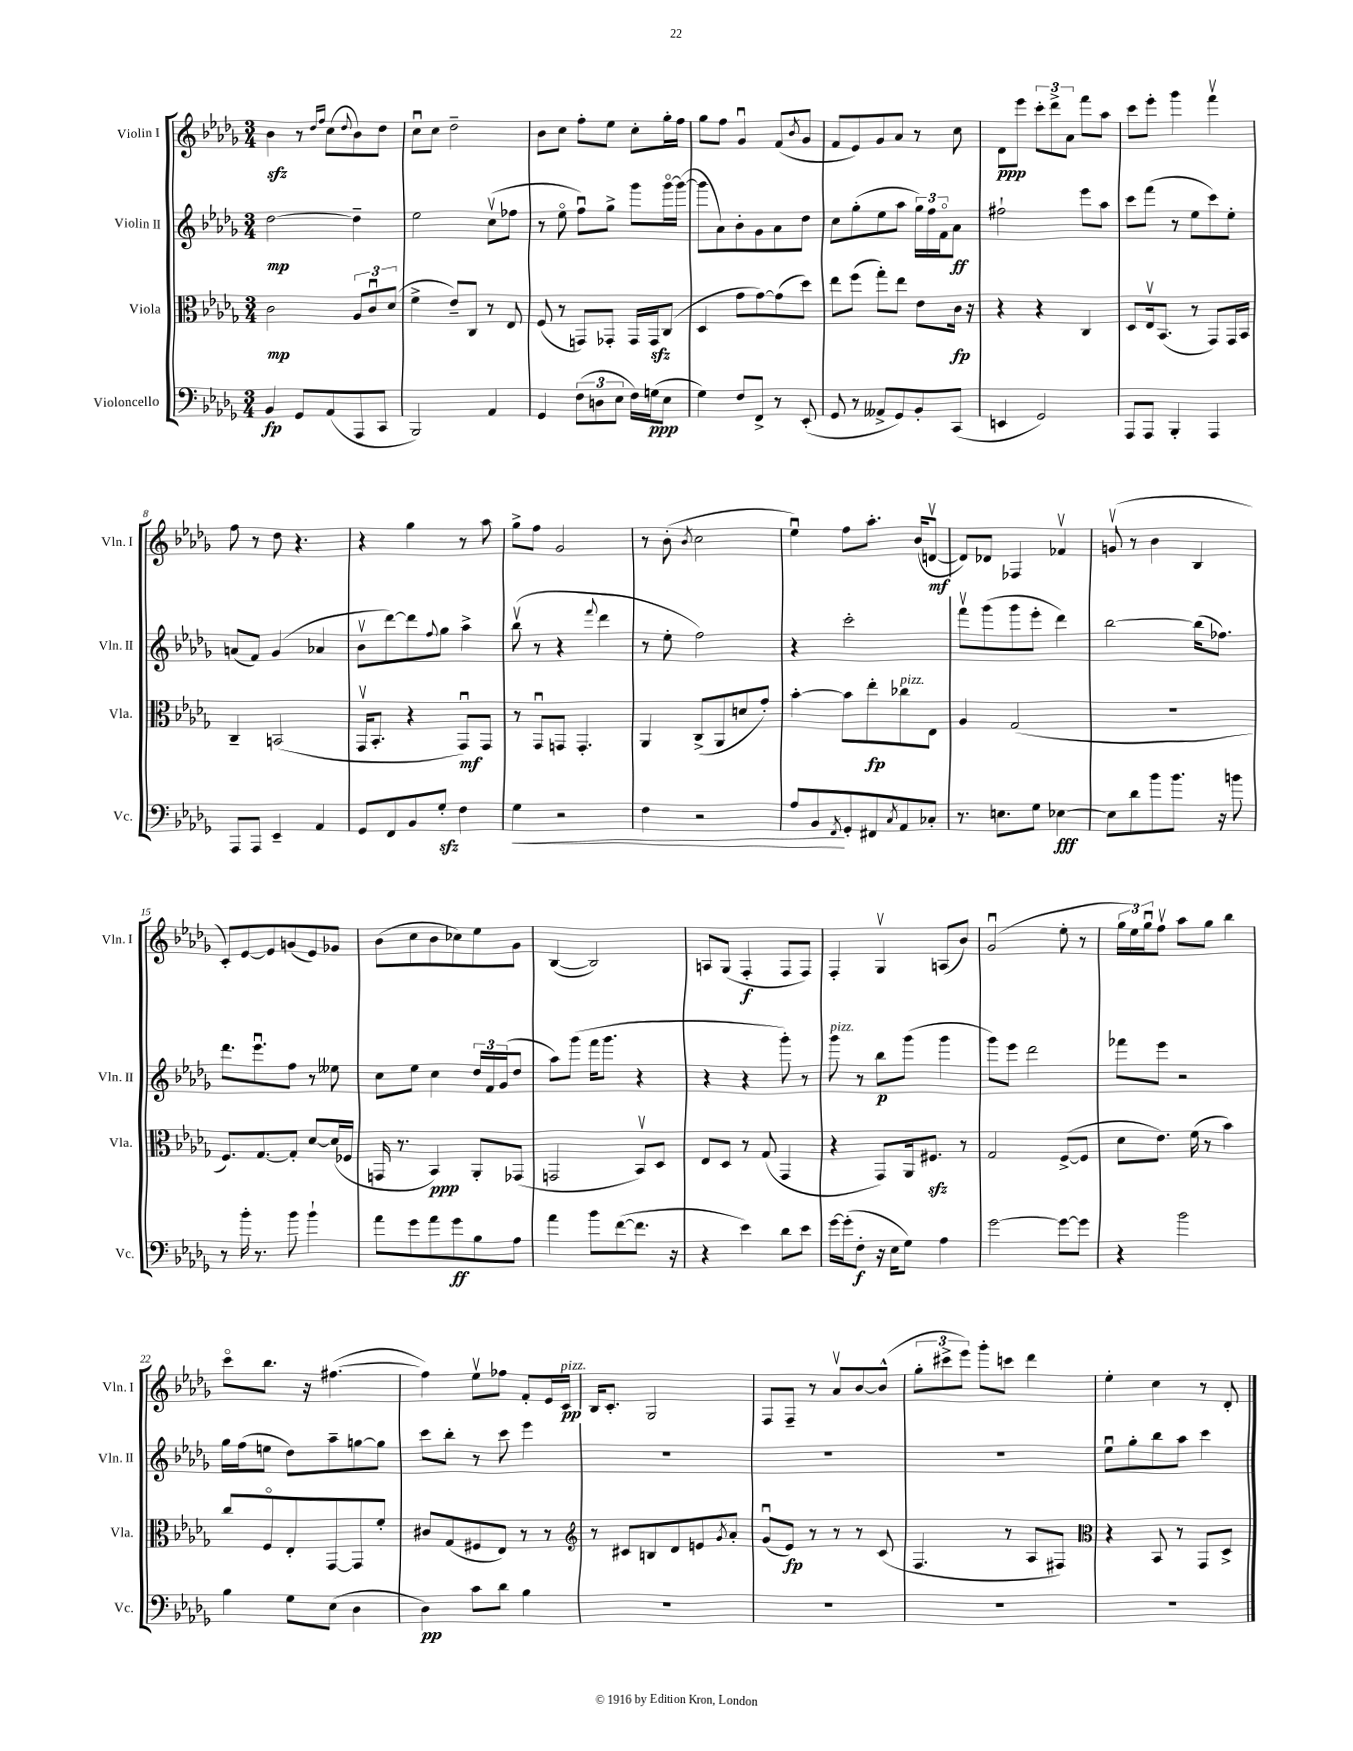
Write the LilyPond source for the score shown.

<<
\new StaffGroup <<
\new Staff = "s0" \with { instrumentName = "Violin I" shortInstrumentName = "Vln. I" } {
    \clef treble \key des \major \numericTimeSignature \time 3/4
    bes'4\sfz r8 \grace { des''16 f''16 } c''8( \appoggiatura { des''8 } bes'8) des''8 |
    c''8\downbow c''8 des''2-- |
    bes'8 c''8 f''8-. ees''8 c''8-. ges''16-. f''16 |
    ges''8 f''8 ges'4\downbow f'8( \acciaccatura { bes'8 } ges'8 |
    f'8 ees'8) ges'8 aes'8 r8 c''8 |
    des'8\ppp ees'''8 \tuplet 3/2 { c'''8-. des'''8-> aes'8 } f'''8 aes''8 |
    c'''8 ees'''8-. ges'''4 f'''4\upbow |
    f''8 r8 des''8 r4. |
    r4 ges''4 r8 aes''8 |
    ges''8-> f''8 ges'2 |
    r8 bes'8-.( \acciaccatura { bes'8 } c''2 |
    ees''4\downbow) f''8 aes''8.-. bes'16( d'8~\upbow\mf |
    d'8) des'8 fes4 fes'4\upbow |
    g'8\upbow( r8 bes'4 bes4 |
    c'8-.) ees'8~ ees'8 g'8( ees'8) ges'8 |
    bes'8( c''8 bes'8 ces''8) ees''8 ges'8 |
    bes4~( bes2) |
    a8 ges8( f4-.\f f8 f8) |
    f4-. ges4\upbow a8( bes'8) |
    ges'2\downbow( ees''8-. r8 |
    \tuplet 3/2 { ges''16 ees''16) ges''16\downbow } f''8\upbow aes''8 ges''8 bes''4 |
    c'''8\flageolet bes''8. r16 fis''4.~( |
    fis''4) ees''8\upbow fes''8 f'8-. ees'16 c'16\pp^\markup { \italic "pizz." } |
    bes16 c'8.-. ges2 |
    f8 f8-- r8 aes'8\upbow bes'8~ bes'8-^( |
    \tuplet 3/2 { ges''8-. cis'''8-> ees'''8) } ges'''8-. c'''8 des'''4 |
    ees''4-. c''4 r8 des'8-. \bar "|." |
}
\new Staff = "s1" \with { instrumentName = "Violin II" shortInstrumentName = "Vln. II" } {
    \clef treble \key des \major \numericTimeSignature \time 3/4
    des''2~\mp des''4-- |
    ees''2 c''8\upbow( fes''8 |
    r8 ees''8\flageolet f''8\downbow) ges''8-> ges'''8 ges'''16~\flageolet ges'''16~( |
    ges'''8 aes'8) bes'8-. ges'8 aes'8 des''8 |
    c''8 ges''8-.( ees''8 aes''8 \tuplet 3/2 { ges''16) f''16 f'16\flageolet } aes'8\ff |
    fis''2-! ees'''8 aes''8 |
    c'''8 f'''8( r8 ees''8 c'''8) ees''8-. |
    a'8( f'8) ges'4( aes'4 |
    bes'8\upbow des'''8~) des'''8 \appoggiatura { f''8 } ges''8 aes''4-> |
    bes''8\upbow( r8 r4 \appoggiatura { f'''8 } des'''4 |
    r8 ees''8-. f''2) |
    r4 c'''2-. |
    f'''8\upbow ges'''8( ges'''8 ees'''8-. des'''4) |
    bes''2~ bes''16( fes''8.) |
    des'''8. ees'''8.\downbow f''8 r8 eeses''8 |
    c''8 ees''8 c''4 \tuplet 3/2 { des''16 f'16 ges'16( } des''8 |
    aes''8) ges'''8( f'''16 ges'''8. r4 |
    r4 r4 ges'''8-.) r8 |
    ges'''8^\markup { \italic "pizz." } r8 bes''8\p ges'''8( ges'''4 |
    ges'''8) ees'''8 des'''2 |
    fes'''8 ees'''8 r2 |
    ges''16 f''16( e''8 des''8) aes''8-- g''8~ g''8 |
    c'''8 bes''8-. r8 c'''8 ees'''4 |
    R2. |
    R2. |
    R2. |
    ees''8\downbow ges''8-. bes''8 aes''8 c'''4 \bar "|." |
}
\new Staff = "s2" \with { instrumentName = "Viola" shortInstrumentName = "Vla." } {
    \clef alto \key des \major \numericTimeSignature \time 3/4
    c'2\mp \tuplet 3/2 { aes8 c'8\downbow des'8( } |
    f'4-> ees'8--) c8 r8 ees8 |
    f8( r8 g,8) ges,8-. ges,16 ges,16\sfz c8( |
    des4 ges'8 ges'8~) ges'8( des''8) |
    ees''8 f''8( ges''8-.) ees''8 ees'8 c'16\fp r16 |
    r4 r4 c4 |
    des8 ees16\upbow bes,8.( r8 ges,8) ges,16 bes,16 |
    c4-- b,2( |
    ges,16\upbow bes,8.-. r4 ges,8\downbow\mf) ges,8 |
    r8 ges,8\downbow g,8 g,4.-. |
    aes,4 c8->( aes,8 d'8 ges'8-.) |
    bes'4~-. bes'8 ees''8-.\fp ces''8^\markup { \italic "pizz." } ees8 |
    aes4 ges2( |
    R2. |
    f8.) ges8.~ ges8-. des'8~ des'16( fes16 |
    g,16 r8. bes,4\ppp) aes,8-. ges,8( |
    g,2 bes,8\upbow) des8 |
    ees8 des8 r8 ges8( ges,4 |
    r4 ges,8) aes,16 fis8.\sfz r8 |
    ges2 f8~->( f8 |
    des'8 ees'8.) f'16( r8 bes'4) |
    c''8 f8\flageolet ees8-. ges,8~ ges,8 f'8-. |
    cis'8 ges8( fis8 ees8) r8 r8 |
    \clef treble r8 cis'8 b8 des'8 e'8 \acciaccatura { ges'8 } aes'8-. |
    ges'8\downbow( ees'8\fp) r8 r8 r8 c'8( |
    f4. r8 aes8 fis8) |
    \clef alto r4 bes,8 r8 ges,8 des8-> \bar "|." |
}
\new Staff = "s3" \with { instrumentName = "Violoncello" shortInstrumentName = "Vc." } {
    \clef bass \key des \major \numericTimeSignature \time 3/4
    bes,4\fp ges,8 aes,8( aes,,8 c,8 |
    bes,,2) aes,4 |
    ges,4 \tuplet 3/2 { f8( d8 ees8 } f16) g16\ppp( ees8 |
    ges4) f8 f,8-> r8 ees,8-.( |
    ges,8 r8 aeses,8-> ges,8) bes,8-. c,8( |
    e,4 ges,2) |
    aes,,8 aes,,8 bes,,4-. aes,,4 |
    aes,,8 aes,,8 ees,4-- aes,4 |
    ges,8 f,8 bes,8 ges8-.\sfz f4 |
    ges4\< r2 |
    f4 r2 |
    aes8 bes,8\! \acciaccatura { f,8 } ges,8-. fis,8 \acciaccatura { c8 } aes,8 ces8-. |
    r8. e8. ges8 ees4~\fff |
    ees8 des'8 bes'8 bes'8. r16 b'8 |
    r8 bes'16-. r8. bes'8 bes'4-! |
    aes'8 ges'8 aes'8 ges'8\ff bes8 aes8 |
    aes'4 bes'8 f'8~( f'8. r16 |
    r4 ees'4) des'8 ees'8 |
    ges'16~ ges'16-.( f8-.\f r16 ees16 ges8) aes4 |
    ges'2~ ges'8~ ges'8 |
    r4 bes'2 |
    bes4 ges8 ees8( des4 |
    des4\pp) c'8 des'8 bes4 |
    R2. |
    R2. |
    R2. |
    R2. \bar "|." |
}
>>
>>
